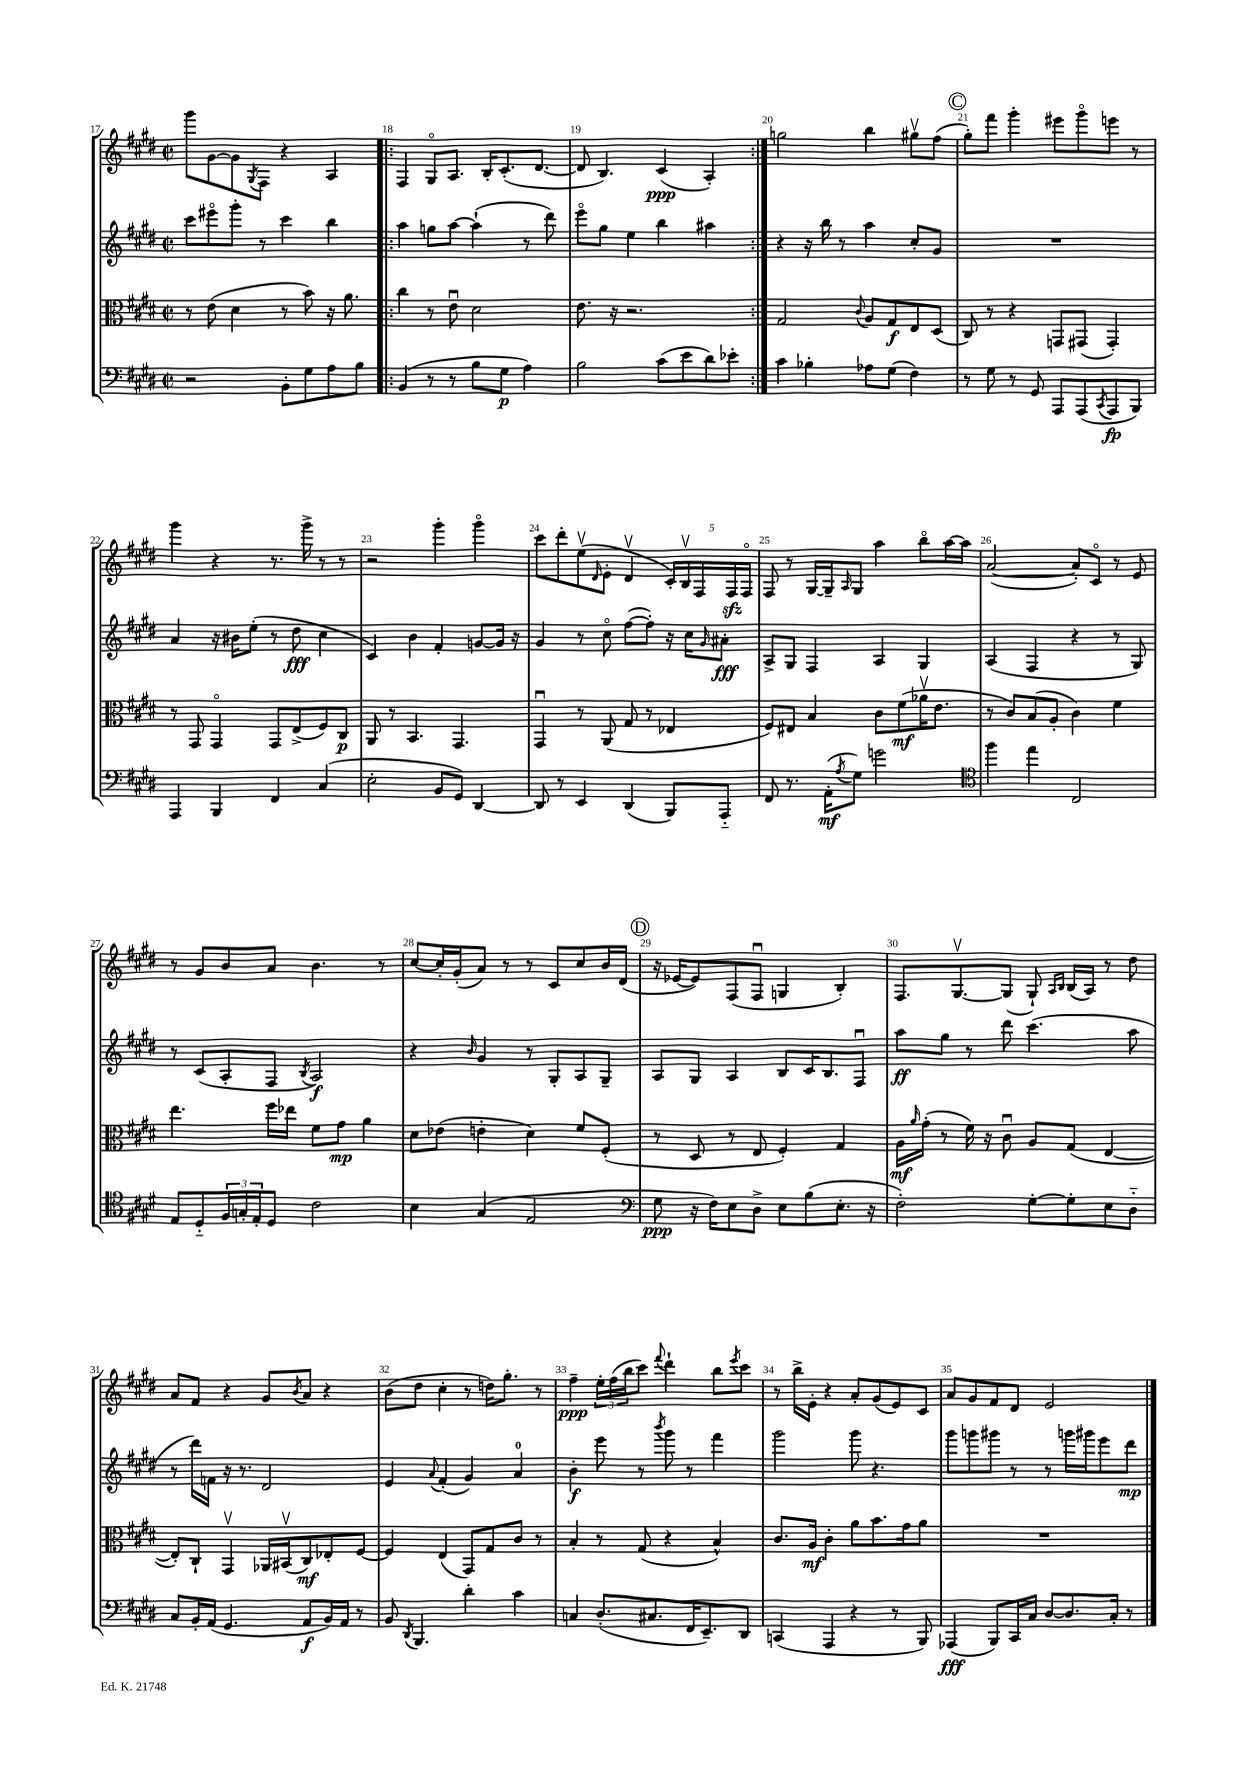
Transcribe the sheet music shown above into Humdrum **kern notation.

**kern	**kern	**kern	**kern
*staff4	*staff3	*staff2	*staff1
*clefF4	*clefC3	*clefG2	*clefG2
*k[f#c#g#d#]	*k[f#c#g#d#]	*k[f#c#g#d#]	*k[f#c#g#d#]
*M2/2	*M2/2	*M2/2	*M2/2
*met(c|)	*met(c|)	*met(c|)	*met(c|)
2r	8r	8ccc#\L	8ggg#\L
.	(8e\	8eee#o\	[8g#\
.	4d#\	8ggg#'\J	8g#\]
.	.	.	8qG#/
.	.	8r	8F#\J
8BB'\L	8r	4ccc#\	4r
8G#\	8b\)	.	.
8A\	16r	4bb\	4A/
.	8.a\	.	.
8B\J	.	.	.
=!|:	=!|:	=!|:	=!|:
(4BB/	4cc#\	4aa\	4F#/
8r	8r	8gg\L	8G#o/L
8r	8eu\	[8aa\J	8.A/J
8B\L	2d#\	(4aa`\]	.
.	.	.	16B'/LK
8G#\J	.	.	(8.c#'/
4A\)	.	8r	.
.	.	.	[8.d#/J
.	.	8ddd#\)	.
=	=	=	=
2B\	8.e\	8eeeo\L	8d#/]
.	.	8gg#\J	4.B/)
.	16r	.	.
.	2.r	4ee\	.
(8c#\L	.	4bb\	(4c#/
8e\	.	.	.
8d#\)	.	4aa#\	4A'/)
8e-'\J	.	.	.
=:|!	=:|!	=:|!	=:|!
4c#\	2G#/	4r	2gg\
4B-'\	.	16r	.
.	.	16bb\	.
.	.	8r	.
.	8qqc#/	.	.
8A-\L	8A/L	4aa\	4bb\
(8G#\J	8G#/	.	.
4F#\)	8E/	8cc#'/L	8gg#v\L
.	(8D#/J	8g#/J	(8ff#\J
=	=	=	=
8r	8C#/)	1r	8gg#'\L)
8G#\	8r	.	8fff#\J
8r	4r	.	4ggg#'\
8GG#/	.	.	.
8AAA/L	8GG/L	.	8eee#\L
(8AAA/	(8GG#/J	.	8ggg#o\
8qCC#/	.	.	.
8AAA/	4GG#'/)	.	8eee\J
8BBB/J)	.	.	8r
=	=	=	=
4AAA/	8r	4a/	4ggg#\
.	8GG#/	.	.
4BBB/	4GG#o/	16r	4r
.	.	16b#\LK	.
.	.	(8ee'\J	.
4FF#/	8GG#/L	8r	8.r
.	(8E^/	8dd#\	.
.	.	.	16ggg#^\
(4C#/	8F#/)	4cc#\	8r
.	8C#/J	.	8r
=	=	=	=
2E'\	8AA/	4c#/)	2r
.	8r	.	.
.	4.BB/	4b\	.
8BB/L	.	4f#'/	4ggg#'\
8GG#/J)	4.GG#/	.	.
[4DD#/	.	[8g/L	4ggg#o\
.	.	16g/]Jk	.
.	.	16r	.
=	=	=	=
8DD#/]	4GG#u/	4g#/	8ccc#\L
8r	.	.	8ddd#'\
4EE/	8r	8r	(8eev\
.	.	.	16qqd#/
.	(8AA/	8cc#o\	8e'\J
(4DD#/	8G#/	([8ff#\L	4d#v/
.	8r	8ff#'\]J)	.
8BBB/L)	4E-/	16r	20c#'/LL)
.	.	.	20Bv/
.	.	16cc#\LK	.
.	.	.	20F#/
.	.	16qqg#/	.
8AAA'~/J	.	8a#'\J	.
.	.	.	20F#/
.	.	.	20F#o/JJ
=	=	=	=
8FF#/	8F#/L)	8A^/L	8F#/
8.r	8E#/J	8G#/J	8r
.	4B/	4F#/	[16G#/LL
(16AA'\LK	.	.	16G#~/]J
8qA/	.	.	16qqA/
8G#\J)	.	.	8G#/J
2g\	8c#\L	4A/	4aa\
.	(8f#\	.	.
.	16a-v\K	4G#/	8bbo\L
.	8.e\J	.	.
.	.	.	[16aa\L
.	.	.	16aa\]JJ
=	=	=	=
*clefC4	*	*	*
4ff#\	8r	(4A/	([2a/
.	8c#/L)	.	.
4ee\	(8B/	4F#/	.
.	8A'/J	.	.
2C#/	4c#\)	4r	8a'/]L)
.	.	.	8c#o/J
.	4f#\	8r	8r
.	.	8G#/)	8e/
=	=	=	=
8E/L	4.ee\	8r	8r
8D#'~/	.	(8c#/L	8g#/L
24F#/L	.	8A'/	8b/
24G'/	.	.	.
24E'/J	.	.	.
8D#/J	16ff#\LL	8F#/J	8a/J
.	16ee-\JJ	.	.
.	.	8qB/	.
2c#\	8f#\L	2A/)	4.b\
.	8g#\J	.	.
.	4a\	.	.
.	.	.	8r
=	=	=	=
4B\	8d#\L	4r	[8cc#/L
.	(8e-\J	.	16cc#'/]L
.	.	.	(16g#'/J
.	.	16qqb/	.
(4G#/	4e'\	4g#/	8a/J)
.	.	.	8r
2E/	4d#\)	8r	8r
.	.	8G#'/L	8c#/L
.	8f#/L	8A/	8cc#/
.	(8F#'/J	8G#~/J	16b/L
.	.	.	(16d#/JJ
=	=	=	=
*clefF4	*	*	*
8G#\	8r	8A/L	16r
.	.	.	[16e-/LK
16r	8D#/	8G#/J	8e-/])
16F#\LK)	.	.	.
8E\	8r	4A/	(8F#/
8D#^\J	8E/	.	8F#u/J
8E\L	4F#'/)	8B/L	4G/
(8B\	.	16c#/K	.
.	.	8.B/	.
8.E'\J	4G#/	.	4B'/)
.	.	8F#u/J	.
16r	.	.	.
=	=	=	=
2F#'\)	16A\LL	8aa\L	8.F#/L
.	16qqa/	.	.
.	(16g#'\JJ	.	.
.	8r	8gg#\J	.
.	.	.	[8.G#v/
.	16f#\)	8r	.
.	16r	.	.
.	8c#u\	8ddd#\	(8G#/]J
[8G#'\L	8A/L	(4.ccc#\	8G#`/)
.	.	.	16qqA/LL
.	.	.	16qqB/JJ
8G#'\]	(8G#/J	.	(16B/LL
.	.	.	16A/JJ)
8E\	[4E/	.	8r
8D#'~\J	.	8aa\	8dd#\
=	=	=	=
8C#/L	8E'/]L)	8r	8a/L
16BB'/L	8C#`/J	16ddd#\LL)	8f#/J
(16AA/JJ	.	16f\JJ	.
4.GG#/	4GG#v/	16r	4r
.	.	8.r	.
.	16AA-/LL	2d#/	8g#/L
.	(16BB#v/J	.	.
.	.	.	8qb/
8AA/L	8C#/)	.	8a/J
16BB/L)	8E-'/	.	4r
16AA/JJ	.	.	.
8r	[8F#/J	.	.
=	=	=	=
8BB/	4F#/]	4e/	(8b\L
8qDD#/	.	.	.
4.BBB/	.	.	8dd#\J
.	.	8qqa/	.
.	(4E/	(4f#'/	4cc#'\
4d#'\	8GG#/L)	4g#/)	8r
.	8G#/	.	16dd\LK)
.	.	.	8.gg#'\J
4c#\	8c#/J	4a/	.
.	8r	.	8r
=	=	=	=
4C/	4B'/	4b'\	4ff#~\
(8.D#'/L	8r	8eee\	24ee'\LL
.	.	.	(24ff#\
.	.	.	24bb\J
.	(8G#/	8r	8ccc#\J)
8.C#/	.	.	.
.	.	8qbbb/	8qqfff#/
.	4r	8ggg#\	4ddd#`\
16FF#/K	.	8r	.
8.EE~/)	.	.	.
.	4B^^/)	4fff#\	8bb\L
.	.	.	8qeee/
8DD#/J	.	.	8ccc#\J
=	=	=	=
(4CC/	8.c#/L	2ggg#\	8r
.	.	.	16bb^\LL
.	16A/Jk	.	16e'\JJ
4AAA/	4c#'\	.	4r
4r	8a\L	8ggg#\	8a'/L
.	8.b\	4.r	(8g#/
8r	.	.	8e/)
.	16g#\k	.	.
8BBB/)	8a\J	.	8c#/J
=	=	=	=
(4AAA-/	1r	8ggg#\L	8a/L
.	.	8ggg\	8g#/
8BBB/L)	.	8ggg#\J	8f#/
16CC#/L	.	8r	8d#/J
16C#/JJ	.	.	.
[8D#/L	.	8r	2e/
8.D#/]	.	16ggg\LL	.
.	.	16ggg#\J	.
.	.	8eee\	.
16C#'/Jk	.	.	.
8r	.	8ddd#\J	.
==	==	==	==
*-	*-	*-	*-
